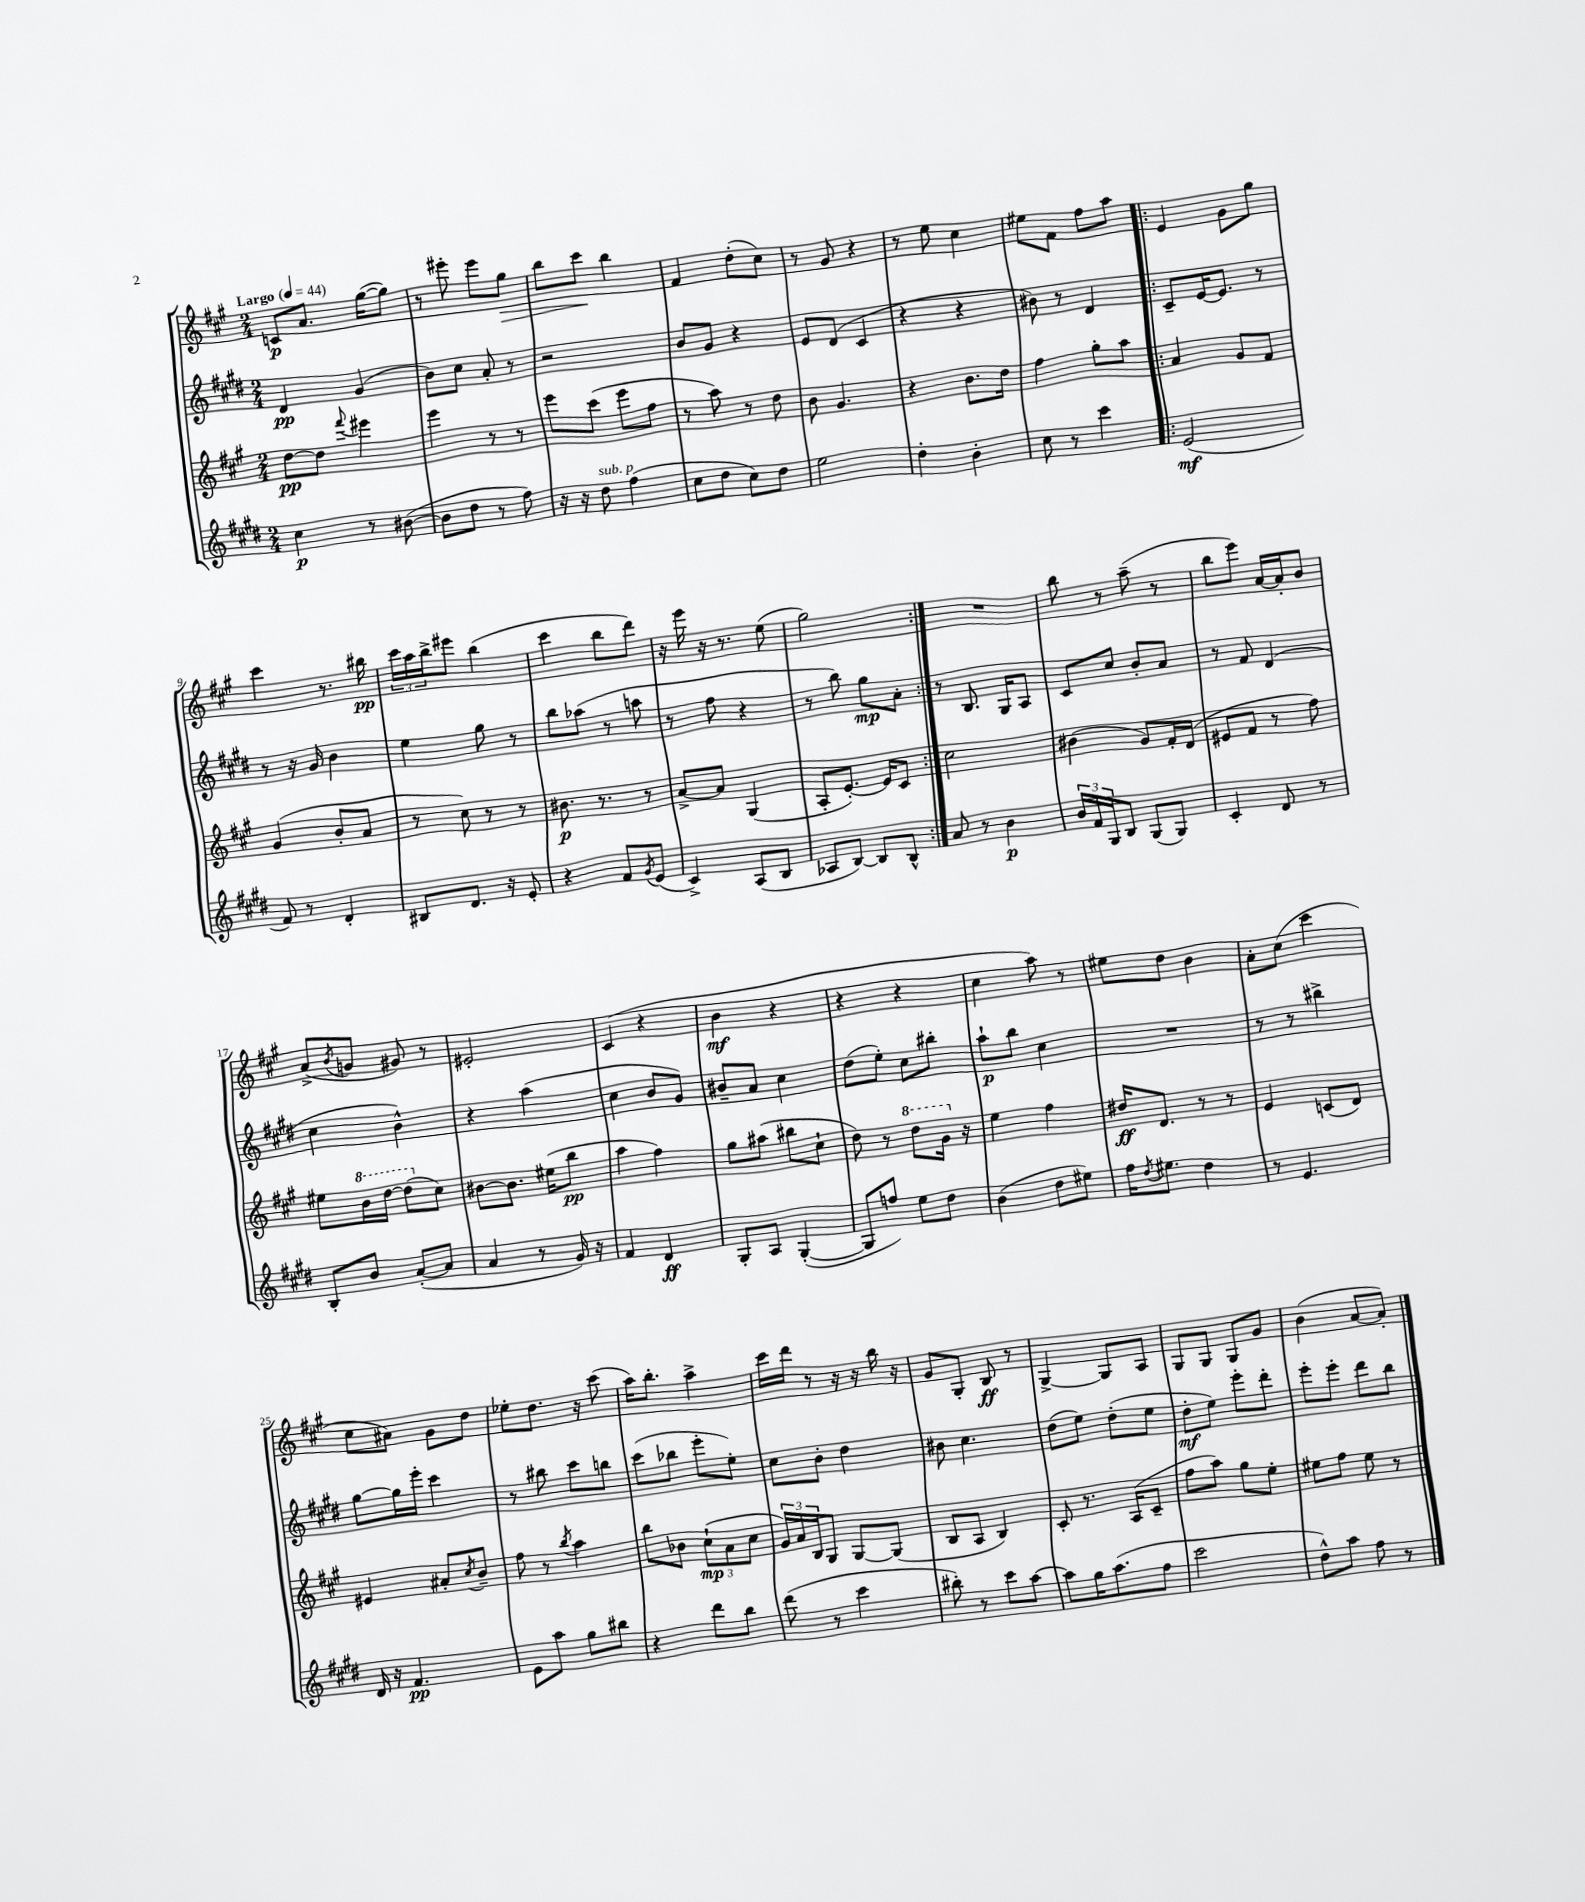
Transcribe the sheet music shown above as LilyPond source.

<<
\new StaffGroup <<
\new Staff = "s0" {
    \clef treble \key a \major \numericTimeSignature \time 2/4 \tempo "Largo" 4 = 44
    c'8\p a'8. gis''16~( gis''8) |
    r8 eis'''8-. eis'''8 gis''8\> |
    b''8 cis'''8\! b''4 |
    fis'4 d''8-.( cis''8) |
    r8 gis'8 r4 |
    r8 e''8 cis''4 |
    eis''8 fis'8 fis''8 a''8 |
    \repeat volta 2 { e'4 gis'8 gis''8 |
    cis'''4 r8. bis''16\pp |
    \tuplet 3/2 { cis'''16 a''16 b''16-> } eis'''8 b''4( |
    cis'''4 b''8 d'''8) |
    r16 e'''16 r16 r8. e''8( |
    gis''2) | }
    R2 |
    b''8 r8 a''8--( r8 |
    b''8 e'''8) a'16~ a'16-. b'8 |
    a'8->( \acciaccatura { b'8 } g'8 gis'8) r8 |
    eis'2-. |
    cis'4( r4 |
    b'4\mf r4 |
    r4 r4 |
    cis''4 a''8) r8 |
    eis''8 d''8 b'4 |
    a'8-. cis''8( cis'''4 |
    cis''8 ais'8) gis'8 d''8 |
    ees''8-. d''8. r16 cis'''8( |
    a''16) b''8.-. a''4-> |
    cis'''16 d'''16 r8 r16 r16 b''16 r16 |
    gis'8 gis8-. b8\ff r8 |
    gis4~-> gis8 a8 |
    gis8 gis8 gis8 gis'8 |
    b'4( a'8~ a'8-.) \bar "|." |
}
\new Staff = "s1" {
    \clef treble \key e \major \numericTimeSignature \time 2/4
    dis'4\pp gis'4( |
    b'8) cis''8 a'8-. r8 |
    r2 |
    b'8 gis'8 r4 |
    e'8 dis'8( cis'4 |
    r4 r4 |
    bis'8) r8 dis'4 |
    \repeat volta 2 { cis'8-- e'16~ e'8. r8 |
    r8 r16 gis'16 b'4 |
    e''4 gis''8 r8 |
    b''8 aes''8( r8 a''8 |
    r8 fis''8 r4 |
    r8 b''8) gis''8\mp a'8-. | }
    r8 b8. gis16 a8 |
    cis'8 cis''8 b'8-. a'8 |
    r8 fis'8 dis'4( |
    cis''4 b'4-^) |
    r4 a''4( |
    cis''4 b'8 gis'8) |
    bis'8-- a'8 cis''4 |
    dis''8( e''8-.) cis''8 bis''8-. |
    a''8-!\p b''8 cis''4 |
    R2 |
    r8 r8 bis''4-> |
    gis''8~ gis''16 e'''16-. cis'''4 |
    r8 bis''8 cis'''8 b''8 |
    cis'''8( bes''8 e'''8-. e''8-.) |
    cis''8 b'8-. dis''4 |
    bis'8 cis''4. |
    dis''8( e''8) dis''8-.( e''8 |
    dis''8-.\mf e''8) e'''8-. dis'''8-. |
    e'''8-. e'''8-. dis'''8 b''8 \bar "|." |
}
\new Staff = "s2" {
    \clef treble \key a \major \numericTimeSignature \time 2/4
    d''8~\pp d''8 \appoggiatura { fis'''8 } eis'''4 |
    e'''4 r8 r8 |
    e'''8 cis'''8( e'''8 fis''8 |
    r8 a''8) r8 d''8 |
    b'8 gis'4. |
    r4 b'8. d''16 |
    fis''4 gis''8-. a''8 |
    \repeat volta 2 { a'4 gis'8 fis'8 |
    gis'4( b'8-. a'8 |
    r8 cis''8) r8 r8 |
    bis'8.\p r8. r8 |
    a'8~-> a'8 gis4( |
    a8-. e'8.~-.) e'16 cis'8 | }
    cis''2 |
    bis'4( gis'8) fis'16-. d'16( |
    eis'8 fis'8 r8 fis''8) |
    eis''8 \ottava #1 b''16 d'''16~ d'''8( \ottava #0 cis''8) |
    bis'8~ bis'8. eis''16( b''8\pp |
    a''4 fis''4) |
    gis''8 ais''8( bis''8 cis''8-! |
    d''8) r8 \ottava #1 d'''8 gis''16 \ottava #0 r16 |
    e''4 fis''4 |
    dis''16\ff d'8. r8 r8 |
    e'4 c'8( d'8) |
    eis'4 ais'8-. \acciaccatura { cis''8 } b'8-- |
    fis''8 r8 \acciaccatura { b''8 } a''4 |
    b''8 bes'8 \tuplet 3/2 { cis''8-!\mp( a'8 cis''8 } |
    \tuplet 3/2 { gis'16) a'16 b16 } gis8 gis8~ gis8( |
    b8 a8 b4) |
    cis'8-. r8. a16( cis'8-- |
    fis''8 a''8) gis''8 e''8-. |
    eis''8 fis''8 eis''8 r8 \bar "|." |
}
\new Staff = "s3" {
    \clef treble \key e \major \numericTimeSignature \time 2/4
    cis''4\p r8 bis'8~( |
    bis'8 dis''8 r8 fis''8) |
    r16 r16 dis''8^\markup { \italic "sub. p" } fis''4( |
    cis''8 dis''8 cis''8) dis''8 |
    e''2 |
    dis''4-. b'4-. |
    cis''8 r8 cis'''4 |
    \repeat volta 2 { e'2\mf( |
    fis'8) r8 dis'4-. |
    bis8 dis'8. r16 e'8-. |
    r4 fis'8 \acciaccatura { gis'8 } e'8( |
    cis'4->) a8( b8 |
    aes8 b8~) b8 b8-^ | }
    a'8 r8 b'4\p |
    \tuplet 3/2 { b'16 fis'16 gis16 } b8 gis8( gis8) |
    cis'4-. dis'8 r8 |
    b8-. b'8 a'8~-.( a'8 |
    a'4 r8 gis'16) r16 |
    fis'4 dis'4\ff |
    gis8-. a8 gis4~-.( |
    gis8 f''8) e''8 dis''8 |
    b'4( dis''8 eis''8) |
    fis''16 \acciaccatura { dis''8 } eis''8. dis''4 |
    r8 e'4. |
    dis'16 r16 fis'4.\pp |
    e'8 a''8 gis''8 bis''8 |
    r4 dis'''8 b''8 |
    dis'''8( r8 cis'''4 |
    bis''8-.) r8 cis'''8 a''8~ |
    a''8 gis''16 a''8.( fis''8 |
    cis'''2 |
    dis''8-^) a''8 fis''8 r8 \bar "|." |
}
>>
>>
